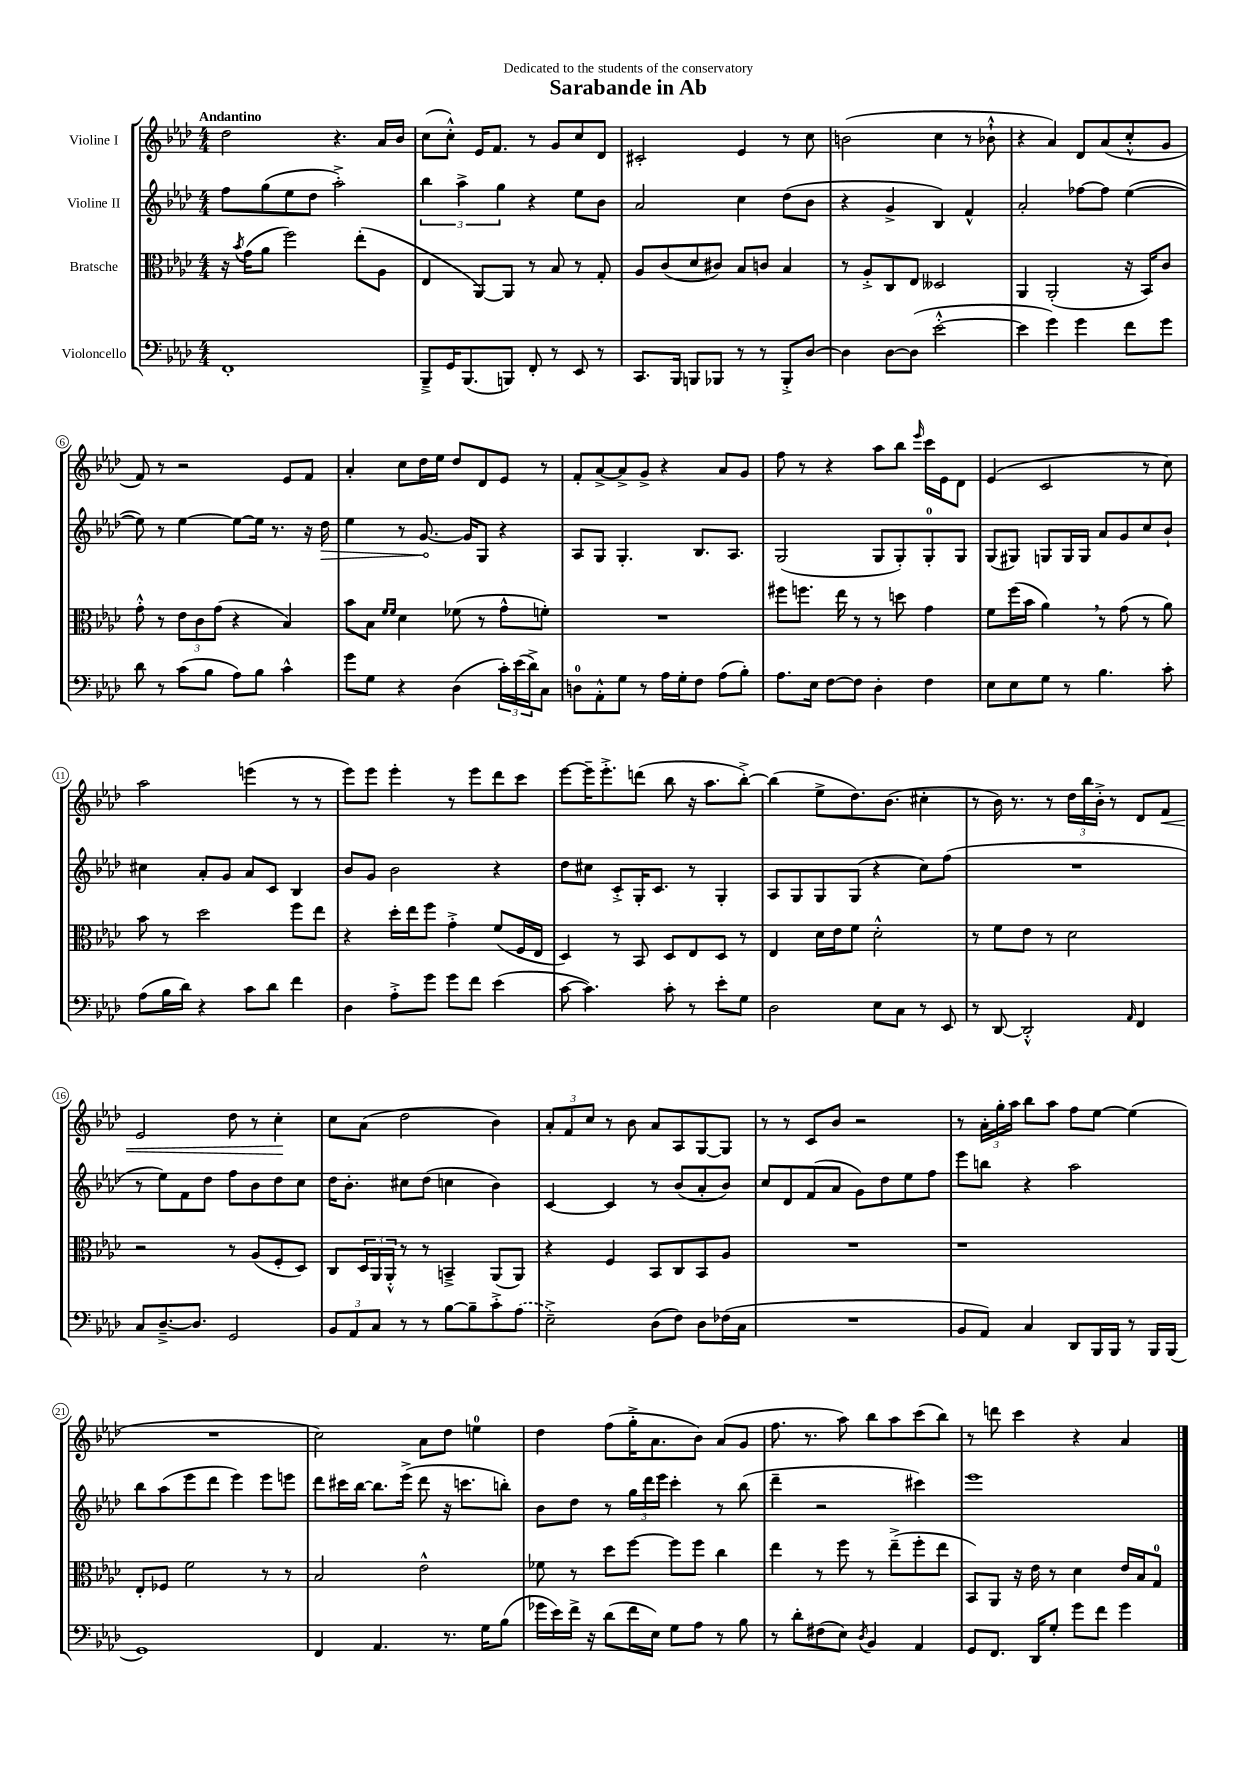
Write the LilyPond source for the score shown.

\header { title = "Sarabande in Ab" dedication = "Dedicated to the students of the conservatory" }
<<
\new StaffGroup <<
\new Staff = "s0" \with { instrumentName = "Violine I" } {
    \clef treble \key aes \major \numericTimeSignature \time 4/4 \tempo "Andantino"
    des''2 r4. aes'16 bes'16 |
    c''8( c''8-.-^) ees'16 f'8. r8 g'8 c''8 des'8 |
    cis'2-. ees'4 r8 c''8 |
    b'2( c''4 r8 bes'8-!-^ |
    r4 aes'4) des'8 aes'8( c''8-.-^ g'8 |
    f'8) r8 r2 ees'8 f'8 |
    aes'4-. c''8 des''16 ees''16 des''8 des'8 ees'8 r8 |
    f'8-. aes'8~-> aes'8-> g'8-> r4 aes'8 g'8 |
    f''8 r8 r4 aes''8 bes''8 \grace { ees'''16 } c'''16 ees'16 des'8 |
    ees'4( c'2 r8 c''8) |
    aes''2 e'''4( r8 r8 |
    ees'''8) ees'''8 ees'''4-. r8 ees'''8 des'''8 c'''8 |
    ees'''8~ ees'''16-- ees'''8.-.-> d'''8( bes''8 r16 aes''8. bes''8~-.->) |
    bes''4( ees''8-> des''8.) bes'8.( cis''4-. |
    r8 bes'16) r8. r8 \tuplet 3/2 { des''16 bes''16 bes'16-.-> } r8 des'8 f'8\< |
    ees'2 des''8 r8 c''4-.\! |
    c''8 aes'8( des''2 bes'4) |
    \tuplet 3/2 { aes'8-. f'8 c''8 } r8 bes'8 aes'8 aes8 g8~ g8 |
    r8 r8 c'8 bes'8 r2 |
    r8 \tuplet 3/2 { aes'16-. g''16-. aes''16 } bes''8 aes''8 f''8 ees''8~ ees''4( |
    R1 |
    c''2) aes'8 des''8 e''4-0 |
    des''4 f''8( g''16-.-> aes'8. bes'8) aes'8( g'8 |
    f''8. r8. aes''8) bes''8 aes''8 c'''8( bes''8) |
    r8 d'''8 c'''4 r4 aes'4 \bar "|." |
}
\new Staff = "s1" \with { instrumentName = "Violine II" } {
    \clef treble \key aes \major \numericTimeSignature \time 4/4
    f''8 g''8( ees''8 des''8 aes''2-.->) |
    \tuplet 3/2 { bes''4 aes''4-> g''4 } r4 ees''8 bes'8 |
    aes'2 c''4 des''8( bes'8 |
    r4 g'4-> bes4) f'4-^ |
    aes'2-. fes''8~ fes''8 ees''4~( |
    ees''8) r8 ees''4~ ees''8~ ees''16 r8. r16 \once \override Hairpin.circled-tip = ##t des''16\> |
    ees''4 r8 g'8.~\! g'16 g8 r4 |
    aes8 g8 g4.-. bes8. aes8. |
    g2( g8 g8-.) g8-0-. g8 |
    g8( gis8) g8 g16 g16 aes'8 g'8 c''8 bes'8-! |
    cis''4 aes'8-. g'8 aes'8 c'8 bes4 |
    bes'8 g'8 bes'2 r4 |
    des''8 cis''8 c'8-.-> g16-. c'8. r8 g4-. |
    aes8 g8 g8 g8( r4 c''8) f''8( |
    R1 |
    r8 ees''8) f'8 des''8 f''8 bes'8 des''8 c''8 |
    des''16 bes'8.-. cis''8 des''8( c''4 bes'4) |
    c'4~ c'4 r8 bes'8( aes'8-. bes'8) |
    c''8 des'8 f'8( aes'8 g'8) des''8 ees''8 f''8 |
    ees'''8 b''8 r4 aes''2 |
    bes''8 aes''8( ees'''8 des'''8 ees'''4) ees'''8 e'''8 |
    des'''8 cis'''16 bes''16~ bes''8. ees'''16->( des'''8 r16 c'''8. b''8-.) |
    bes'8 des''8 r8 \tuplet 3/2 { g''16 des'''16 ees'''16 } c'''4-. r8 bes''8( |
    des'''4-- r2 cis'''4) |
    ees'''1 \bar "|." |
}
\new Staff = "s2" \with { instrumentName = "Bratsche" } {
    \clef alto \key aes \major \numericTimeSignature \time 4/4
    r16 \acciaccatura { bes'8 } g'16( aes'8 f''2) ees''8-.( aes8 |
    ees4 aes,8~) aes,8 r8 bes8 r8 g8-. |
    aes8 c'8( des'8 cis'8) bes8 c'8 bes4 |
    r8 aes8-.-> c8 ees8 deses2 |
    aes,4 aes,2-.( r16 bes,16) c'8 |
    g'8-.-^ r8 \tuplet 3/2 { ees'8 c'8 g'8( } r4 bes4) |
    bes'8 bes8 \grace { f'16 f'16 } des'4 fes'8( r8 g'8-^ f'8-.) |
    R1 |
    fis''8 f''8. ees''16 r8 r8 d''8 g'4 |
    f'8 f''16( bes'16 aes'4) \breathe r8 g'8( r8 aes'8) |
    bes'8 r8 des''2 f''8 ees''8 |
    r4 des''16-. ees''16 f''8 g'4-.-> f'8( f16 ees16 |
    des4) r8 bes,8 des8 ees8 des8 r8 |
    ees4 des'16 ees'16 f'8 des'2-.-^ |
    r8 f'8 ees'8 r8 des'2 |
    r2 r8 aes8( f8-. des8) |
    c8 \tuplet 3/2 { des16 aes,16 aes,16-.-^ } r8 r8 b,4---> aes,8( aes,8) |
    r4 f4 bes,8 c8 bes,8 aes8 |
    R1 |
    r1 |
    ees8-. fes8 f'2 r8 r8 |
    bes2 ees'2-^ |
    fes'8 r8 des''8 f''8~ f''8 f''8 c''4 |
    ees''4 r8 f''8 r8 ees''8--->( f''8-. ees''8 |
    bes,8) aes,8 r16 ees'16 r8 des'4 ees'16 bes16 g8-0 \bar "|." |
}
\new Staff = "s3" \with { instrumentName = "Violoncello" } {
    \clef bass \key aes \major \numericTimeSignature \time 4/4
    f,1-. |
    bes,,8---> g,16 bes,,8.( b,,8) f,8-. r8 ees,8 r8 |
    c,8. bes,,16 b,,8 bes,,8 r8 r8 bes,,8-.-> des8~ |
    des4 des8~ des8( ees'2~-.-^ |
    ees'4 g'4) g'4 f'8 g'8 |
    des'8 r8 c'8( bes8 aes8) bes8 c'4-^ |
    g'8 g8 r4 des4( \tuplet 3/2 { c'16-.) ees'16( des'16->) } c8 |
    d8-0 aes,8-.-^ g8 r8 aes16 g16-. f8 aes8( bes8-.) |
    aes8. ees16 f8~ f8 des4-. f4 |
    ees8 ees8 g8 r8 bes4. c'8-. |
    aes8( bes16 des'16) r4 c'8 des'8 f'4 |
    des4 aes8-.-> g'8 g'8 f'8 ees'4( |
    c'8~ c'4.) c'8-. r8 ees'8-. g8 |
    des2 ees8 c8 r8 ees,8 |
    r8 des,8~ des,2-.-^ \grace { aes,16 } f,4 |
    c8 des8.~---> des8. g,2 |
    \tuplet 3/2 { bes,8 aes,8 c8 } r8 r8 bes8~ bes8-- c'8-.-> \once \slurDashed aes8( |
    ees2--->) des8( f8) des8 fes16( c16 |
    R1 |
    bes,8 aes,8) c4 des,8 bes,,16 bes,,16 r8 bes,,16 bes,,16( |
    g,1) |
    f,4 aes,4. r8. g16 bes8( |
    ges'16 ees'16) f'16-> r16 des'8( f'16 ees16) g8 aes8 r8 bes8 |
    r8 des'8-. fis8( ees8) \acciaccatura { des8 } bes,4 aes,4 |
    g,8 f,8. des,16 g8-. g'8 f'8 g'4 \bar "|." |
}
>>
>>
\layout { \context { \Score \override BarNumber.stencil = #(make-stencil-circler 0.1 0.3 ly:text-interface::print) } }
